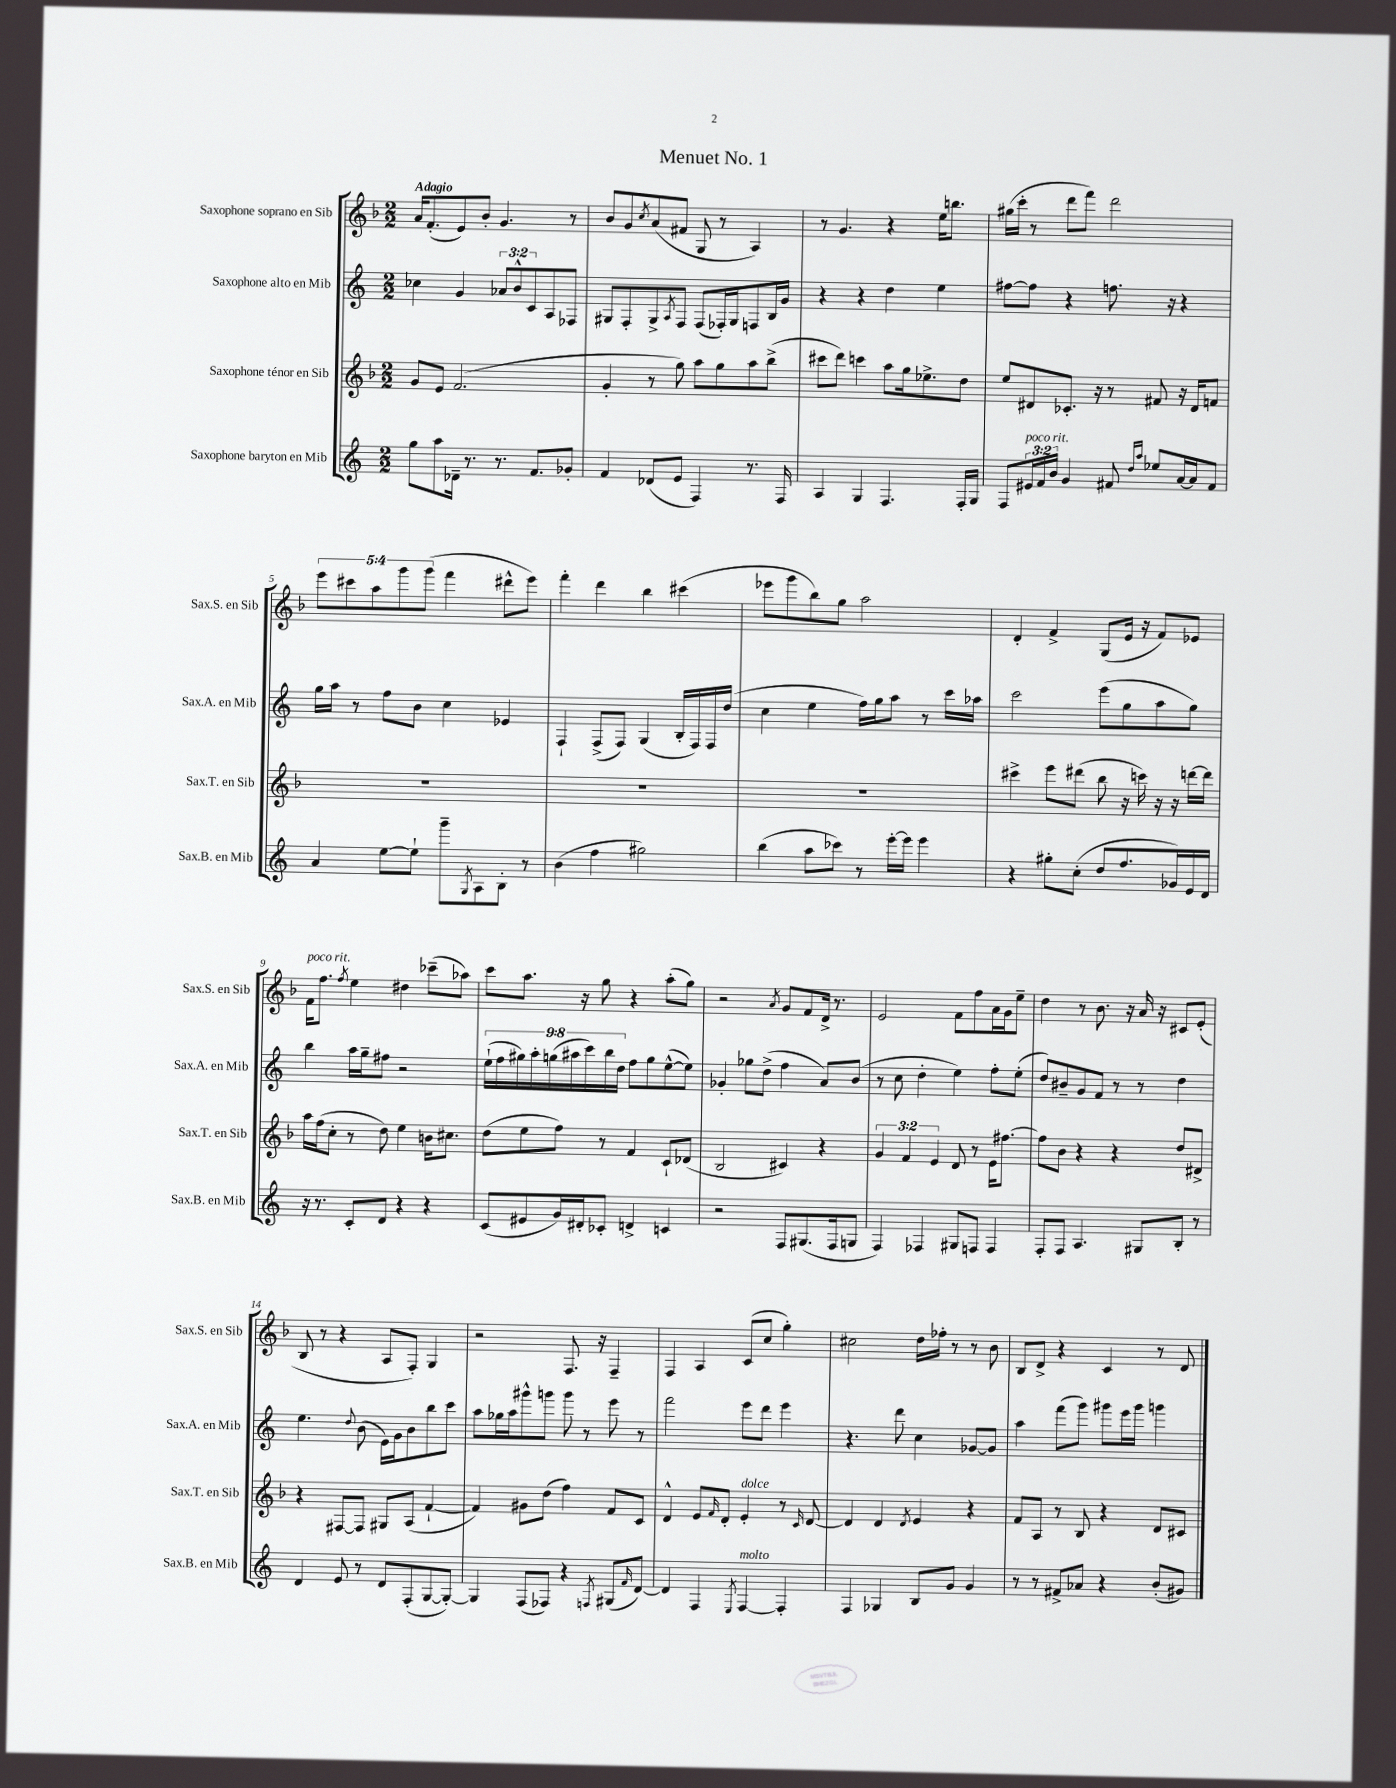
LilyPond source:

\header { title = "Menuet No. 1" }
<<
\new StaffGroup <<
\new Staff = "s0" \with { instrumentName = "Saxophone soprano en Sib" shortInstrumentName = "Sax.S. en Sib" } {
    \clef treble \key f \major \numericTimeSignature \time 2/2 \override Staff.TupletNumber.text = #tuplet-number::calc-fraction-text \tempo "Adagio"
    a'16 f'8.-.( e'8) bes'8-. g'4. r8 |
    bes'8 g'8 \acciaccatura { c''8 } a'8( fis'8 g8 r8 a4) |
    r8 g'4. r4 e''16 b''8. |
    gis''16( c'''16-. r8 d'''8 f'''8) d'''2 |
    \tuplet 5/4 { e'''8 cis'''8 a''8 g'''8 g'''8( } f'''4 dis'''8-^ e'''8) |
    f'''4-. d'''4 bes''4 cis'''4( |
    ees'''8 g'''8 bes''8) g''8 a''2 |
    d'4-. f'4-> g8( e'16 r16 f'8) ees'8 |
    f'16^\markup { \italic "poco rit." } f''8. \acciaccatura { f''8 } e''4 dis''4 ces'''8--( aes''8) |
    c'''8 a''8. r16 g''8 r4 a''8-.( g''8) |
    r2 \acciaccatura { a'8 } g'8 f'8 d'16-> r8. |
    e'2 f'8 f''8 a'16 g'16 e''8-- |
    d''4 r8 bes'8. r16 a'16 r16 cis'8 e'8-.( |
    bes8 r8 r4 a8 f8-.) g4 |
    r2 f8. r16 f4-- |
    f4 a4 c'8( c''8 g''4-.) |
    cis''2 d''16 fes''16-. r8 r8 bes'8 |
    bes8 d'8-> r4 c'4 r8 d'8 \bar "|." |
}
\new Staff = "s1" \with { instrumentName = "Saxophone alto en Mib" shortInstrumentName = "Sax.A. en Mib" } {
    \clef treble \key c \major \numericTimeSignature \time 2/2 \override Staff.TupletNumber.text = #tuplet-number::calc-fraction-text
    ces''4 g'4 \tuplet 3/2 { aes'8 b'8-^ c'8 } a8 fes8 |
    gis8 f8-. gis8-> \acciaccatura { a8 } f8 f8( fes16-.) gis16 f8 b16 g'16 |
    r4 r4 d''4 e''4 |
    fis''8~ fis''8 r4 f''8. r16 r4 |
    g''16 a''16 r8 f''8 b'8 c''4 ees'4 |
    f4-! f8->( f8) g4( b16-. f16) f16 d''16( |
    c''4 e''4 f''16) g''16 a''8 r8 c'''16 aes''16 |
    c'''2 e'''8( g''8 a''8 g''8) |
    b''4 a''16 g''16-- fis''8 r2 |
    \tuplet 9/8 { e''16-!( f''16 gis''16) a''16-. g''16( ais''16 c'''16) b''16 d''16 } f''8 g''8 e''8~-^( e''8) |
    ges'4-. ges''8 d''8->( f''4 a'8) b'8( |
    r8 c''8 d''4-. e''4) f''8-. e''8-.( |
    d''8) bis'8-- g'8 f'8 r8 r8 d''4 |
    e''4. \appoggiatura { d''8 } b'8( e'16) g'16 b'8 b''8 c'''8 |
    a''8 ges''16 a''16 gis'''8-^ g'''8 g'''8 r8 e'''8 r8 |
    f'''2 e'''8 d'''8 e'''4 |
    r4. d'''8 c''4 ges'8~ ges'8 |
    a''4 f'''8( g'''8) gis'''8 e'''16 gis'''16 g'''4 \bar "|." |
}
\new Staff = "s2" \with { instrumentName = "Saxophone ténor en Sib" shortInstrumentName = "Sax.T. en Sib" } {
    \clef treble \key f \major \numericTimeSignature \time 2/2 \override Staff.TupletNumber.text = #tuplet-number::calc-fraction-text
    g'8 e'8 f'2.( |
    g'4-. r8 g''8) a''8 g''8 a''8 bes''8->( |
    cis'''8 d'''8) c'''4 a''8 g''16 ees''8.-> d''8 |
    e''8 dis'8 ces'8.-. r16 r8 fis'8 r16 dis'16 f'8 |
    R1 |
    R1 |
    R1 |
    cis'''4-> e'''8 dis'''8( bes''8 r16 c'''16) r16 r16 d'''16~ d'''16 |
    a''16 f''16( c''8-. r8 d''8) e''4 b'16 cis''8. |
    d''8( e''8 f''8) r8 f'4 c'8-! des'8( |
    bes2 cis'4) r4 |
    \tuplet 3/2 { g'4 f'4 e'4 } d'8 r8 e'16 fis''8.~ |
    fis''8 bes'8 r4 r4 d''8 dis'8-> |
    r4 fis8~ fis8 gis8 a8( f'4~-! |
    f'4) gis'8 d''8( f''4) f'8 c'8 |
    d'4-^ e'8 \grace { f'16 } d'8-. e'4-.^\markup { \italic "dolce" } r8 \grace { c'16 } d'8~ |
    d'4 d'4 \acciaccatura { d'8 } e'4 r4 |
    f'8 a8 r8 bes8 r4 d'8 cis'8 \bar "|." |
}
\new Staff = "s3" \with { instrumentName = "Saxophone baryton en Mib" shortInstrumentName = "Sax.B. en Mib" } {
    \clef treble \key c \major \numericTimeSignature \time 2/2 \override Staff.TupletNumber.text = #tuplet-number::calc-fraction-text
    g''8 a''8 des'16-- r8. r8. f'8. ges'8-. |
    f'4 des'8( e'8 f4) r8. f16 |
    a4 g4 f4. f16-. g16 |
    f8 \tuplet 3/2 { eis'16^\markup { \italic "poco rit." } f'16 b'16 } g'4 fis'8 \grace { d''16 a''16 } ees''8 a'16~ a'16 fis'8 |
    a'4 e''8~ e''8-! g'''8-- \acciaccatura { g8 } a8 b8-. r8 |
    b'4( f''4 gis''2) |
    b''4( a''8 ces'''8) r8 e'''16~-. e'''16 e'''4 |
    r4 gis''8-. c''8-.( d''8 f''8. ges'16) e'16 d'16 |
    r16 r8. c'8-. d'8 r4 r4 |
    c'8( eis'8 g'16) dis'16-. ces'8-. d'4-> c'4 |
    r2 f8 gis8.( f16 g8 |
    f4) fes4 gis8 f8 f4 |
    f8-. f8 a4. gis8 b8-. r8 |
    d'4 e'8 r8 d'8 f8-.( g8~ g8~-.) |
    g4 f8( fes8) r4 \acciaccatura { f8 } gis8( \grace { f'16 } d'8~) |
    d'4 f4 \acciaccatura { e8 } f4~^\markup { \italic "molto" } f4-. |
    f4 ges4 b8 g'8 g'4 |
    r8 r8 fis'8-> aes'8 r4 b'8-.( gis'8) \bar "|." |
}
>>
>>
